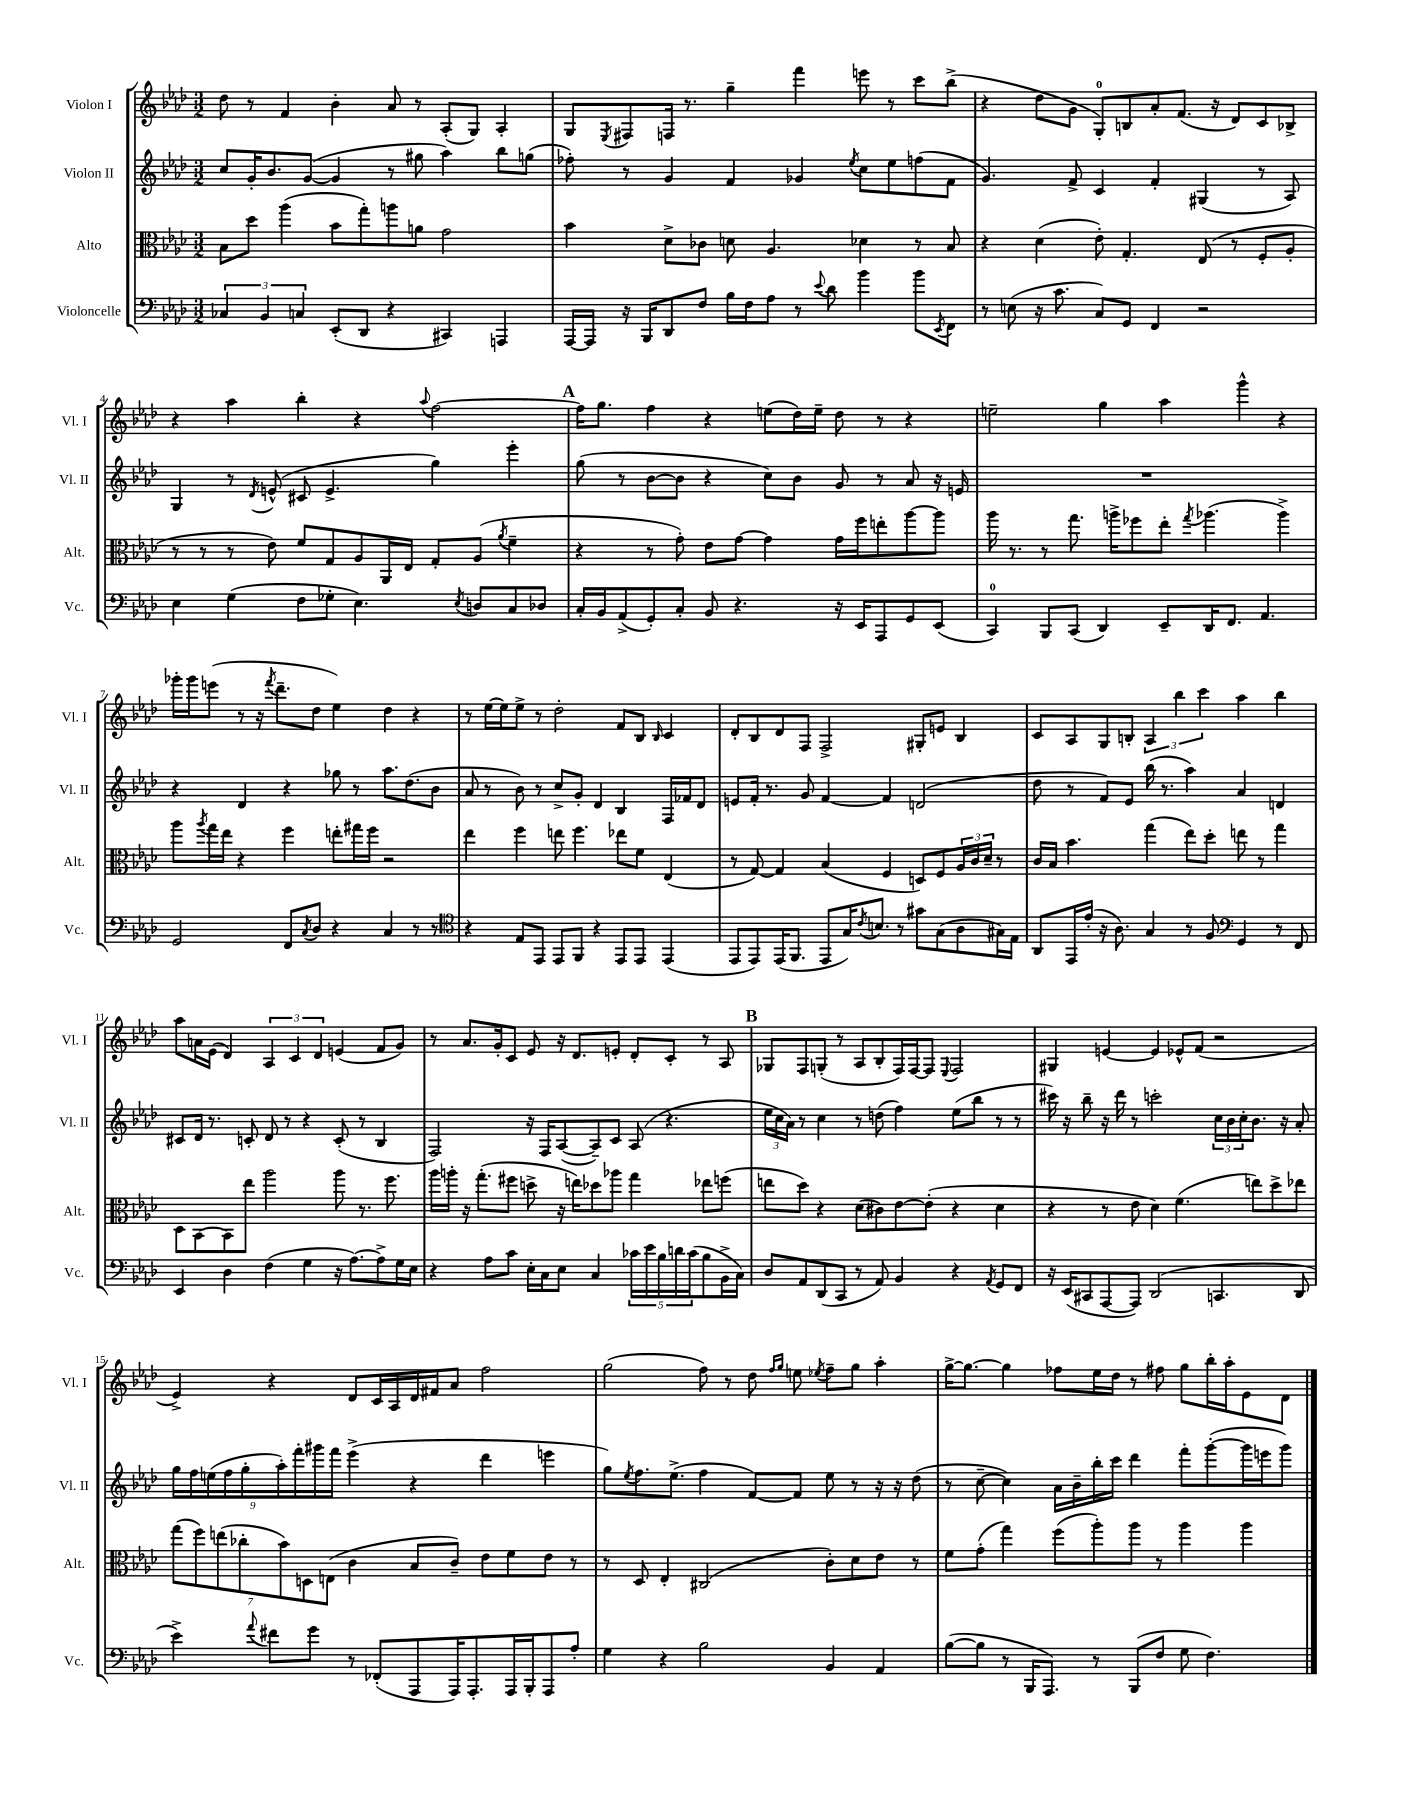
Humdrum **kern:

**kern	**kern	**kern	**kern
*part4	*part3	*part2	*part1
*staff4	*staff3	*staff2	*staff1
*I"Violoncelle	*I"Alto	*I"Violon II	*I"Violon I
*I'Vc.	*I'Alt.	*I'Vl. II	*I'Vl. I
*clefF4	*clefC3	*clefG2	*clefG2
*k[b-e-a-d-]	*k[b-e-a-d-]	*k[b-e-a-d-]	*k[b-e-a-d-]
*M3/2	*M3/2	*M3/2	*M3/2
=1	=1	=1	=1
6C-X/	8B-\L	8cc/L	8dd-\
.	8dd-\J	16g'/K	8r
6BB-/	.	.	.
.	.	8.b-/	.
.	(4aa-\	.	4f/
6Cn/	.	.	.
.	.	([8g/J	.
(8EE-'/L	8b-\L	4g/]	4b-'\
8DD-/J	8gg'\)	.	.
4r	8aan\	8r	8a-/
.	8an\J	8gg#X\	8r
4CC#X/)	2g\	4aa-\)	(8A-'/L
.	.	.	8G/J)
4AAAn/	.	8bb-\L	4A-'/
.	.	(8ggn\J	.
=2	=2	=2	=2
[16AAA-/LL	4b-\	8ff-X'\)	8G/L
16AAA-/JJ]	.	.	.
.	.	.	8qE-/
16r	.	8r	8F#X/
16BBB-/KL	.	.	.
8DD-/	8d-^\L	4g/	16Fn/Jk
.	.	.	8.r
8F/J	8c-X\J	.	.
16B-\LL	8dn\	4f/	4gg~\
16F\J	.	.	.
8A-\J	4.A-/	.	.
8r	.	4g-X/	4fff\
8qqe-/	.	.	.
8d-\	.	.	.
.	.	8qee-/	.
4b-\	4d-X\	8cc\L	8eeen\
.	.	8ee-\	8r
8b-\L	8r	(8ffn\	8ccc\L
8qEE-/	.	.	.
8FF\J	8B-/	8f\J	(8bb-^\J
=3	=3	=3	=3
8r	4r	4.g/)	4r
(8En\	.	.	.
16r	(4d-\	.	8dd-\L
8.c\	.	.	.
.	.	8f^/	8g\J
8C/L)	8e-'\)	4c/	8G'/L)
8GG/J	4.G'/	.	8Bn/
4FF/	.	4f'/	8a-'/
.	.	.	(8.f/J
2r	(8E-/	(4G#X/	.
.	.	.	16r
.	8r	.	8d-/L)
.	8F'/L	8r	8c/
.	8A-'/J	8A-/)	8B-X^/J
!!LO:LB:g=z
=4	=4	=4	=4
4E-\	8r	4G/	4r
.	8r	.	.
(4G\	8r	8r	4aa-\
.	.	8qd-/	.
.	8e-\)	(8en^^/	.
8F\L	8f/L	8c#X/	4bb-'\
8G-X'\J	8G/	4.e^/	.
4.E-\)	8A-/	.	4r
.	16AA-/L	.	.
.	16E-/JJ	.	.
.	.	.	8qqaa-/
.	8G'/L	4gg\)	[2ff\
8qE-/	.	.	.
8Dn/L	(8A-/J	.	.
.	8qa-/	.	.
8C/	4f~\	4eee-'\	.
8D-X/J	.	.	.
!!LO:REH:place=s1:t=A
=5	=5	=5	=5
16C'/LL	4r	(8gg\	16ff\KL]
16BB-/J	.	.	8.gg\J
(8AA-^/	.	8r	.
8GG'/)	8r	[8b-\L	4ff\
8C'/J	8g'\)	8b-\J]	.
8BB-/	8e-\L	4r	4r
4.r	[8g\J	.	.
.	4g\]	8cc\L)	(8een\L
.	.	8b-\J	16dd-\L)
.	.	.	16ee~\JJ
16r	16g\LL	8g/	8dd-\
16EE-/KL	16ff\J	.	.
8AAA-/	8een'\	8r	8r
8GG/	[8aa-\	8a-/	4r
(8EE-/J	8aa-\J]	16r	.
.	.	16en/	.
=6	=6	=6	=6
4CC/)	16aa-\	1.r	2een~\
.	8.r	.	.
8BBB-/L	8r	.	.
(8CC/J	8.gg\	.	.
4DD-/)	.	.	4gg\
.	16aan^\KL	.	.
.	8ff-X\	.	.
8EE-~/L	8ee-'\J	.	4aa-\
.	8qgg/	.	.
16DD-/K	(4.aa-X\	.	.
8.FF/J	.	.	.
.	.	.	4ggg^^\
4.AA-/	.	.	.
.	4aa-^\)	.	4r
!!LO:LB:g=z
=7	=7	=7	=7
2GG/	8aa-\L	4r	16ggg-X'\LL
.	.	.	16ggg-\J
.	8qaa-/	.	.
.	16gg\L	.	(8eeen\J
.	16ee-\JJ	.	.
.	4r	4d-/	8r
.	.	.	16r
.	.	.	8qfff/
.	.	.	8.ddd-~\L
8FF/L	4ff\	4r	.
8qC/	.	.	.
8D-/J	.	.	8dd-\J
4r	8een'\L	8gg-X\	4ee-\)
.	16gg#X\L	8r	.
.	16ff\JJ	.	.
4C/	2r	8.aa-\L	4dd-\
.	.	(8.dd-\	.
8r	.	.	4r
8r	.	8b-\J	.
=8	=8	=8	=8
*clefC4	*	*	*
4r	4ee-\	8a-/	8r
.	.	8r	[16ee-\LL
.	.	.	16ee-\J]
8E-/L	4ff\	8b-\)	8ee-^\J
8EE-/J	.	8r	8r
8EE-/L	8een\	8cc^/L	2dd-'\
8FF/J	4.ff\	8g'/J	.
4r	.	4d-/	.
8EE-/L	8ee-X\L	4B-/	8f/L
8EE-/J	8f\J	.	8B-/J
.	.	.	16qqB-/
(4EE-/	(4E-/	16F/LL	4c/
.	.	16f-X/J	.
.	.	8d-/J	.
=9	=9	=9	=9
8EE-/L	8r	8en/L	8d-'/L
8EE-/)	[8G/)	16f'/Jk	8B-/
.	.	8.r	.
(16EE-/K	4G/]	.	8d-/
8.FF/J	.	.	.
.	.	8g/	8F/J
8EE-/L	(4B-/	[4f/	2F^/
16G/K)	.	.	.
8qc/	.	.	.
8.Bn/J	.	.	.
.	4F/	4f/]	.
8r	.	.	.
8g#X\L	8Dn/L)	(2dn/	8G#X'/L
(8G\	8F/	.	8en/J
8A-\	24A-/L	.	4B-/
.	24c/	.	.
.	24d-~/JJ	.	.
16G#X\L)	8r	.	.
16E-\JJ	.	.	.
=10	=10	=10	=10
8AA-/L	16c/LL	8dd-\	8c/L
.	16B-/JJ	.	.
16EE-/L	4.b-\	8r	8A-/
(16e-'/JJ	.	.	.
16r	.	8f/L)	8G/
8.A-\)	.	.	.
.	.	8e-/J	8Bn'/J
4G/	(4gg\	(16bb-\	6A-/
.	.	8.r	.
.	.	.	6bb-\
8r	8ee-\L)	4aa-\)	.
.	.	.	6ccc\
8F/	8dd-'\J	.	.
*clefF4	*	*	*
4GG/	8een\	4a-/	4aa-\
.	8r	.	.
8r	4gg\	4dn/	4bb-\
8FF/	.	.	.
!!LO:LB:g=z
=11	=11	=11	=11
4EE-/	8D-\L	8c#X/L	8aa-\L
.	[8BB-\	16d-/Jk	16an\L
.	.	8.r	(16e-\JJ
4D-\	8BB-\]	.	4d-/)
.	8ee-\J	8cn'/	.
(4F\	2aa-\	8d-/	6A-/
.	.	8r	.
.	.	.	6c/
4G\	.	4r	.
.	.	.	6d-/
16r	8aa-\	(8c'/	(4en/
[8.A-\L)	.	.	.
.	8.r	8r	.
8A-^\]	.	4B-/	8f/L
.	8.ff\	.	.
16G\L	.	.	8g/J)
16E-\JJ	.	.	.
=12	=12	=12	=12
4r	16aa-\LL	2F/)	8r
.	16aan'\JJ	.	.
.	16r	.	8.a-/L
.	(8.gg'\L	.	.
8A-\L	.	.	.
.	.	.	16g'/k
8c\J	8ff#X\J	.	8c/J
16E-'\LL	8ddn^\	16r	8e-/
16C\J	.	16F/KL	.
8E-\J	16r	([8A-/	16r
.	16een\KL)	.	8.d-/L
4C/	8dd-X\	8A-~/])	.
.	8aa-X\J	8c/J	8en'/J
20c-X\LL	4gg\	(8A-/	8d-'/L
20e-\	.	.	.
20B-\	.	.	.
.	.	4.r	8c'/J
20dn\	.	.	.
(20c-\J	.	.	.
8B-\	8ee-X\L	.	8r
16BB-^\L	(8ffn\J	.	8A-/
16C\JJ)	.	.	.
!!LO:REH:place=s1:t=B
=13	=13	=13	=13
8D-/L	8een\L	24ee-\LL	8G-X/L
.	.	24cc\	.
.	.	24a-\JJ)	.
8AA-/	8dd-\J)	8r	8F/
(8DD-/	4r	4cc\	(8Gn'/J
8CC/J	.	.	8r
8r	(8d-\L	8r	8A-/L
8AA-/)	8c#X\)	(8ddn\	8B-'/
4BB-/	[8e-\	4ff\)	16F/L)
.	.	.	[16F/J
.	(8e-'\J]	.	8F/J]
.	.	.	8qqE-/
4r	4r	(8ee-\L	2F/
.	.	8bb-\J	.
8qAA-/	.	.	.
8GG/L	4d-\	8r	.
8FF/J	.	8r	.
=14	=14	=14	=14
16r	4r	16ccc#X\)	4G#X/
(16EE-/KL	.	16r	.
8CC#X/	.	8bb-~\	.
[8AAA-/	8r	16r	[4en/
.	.	16ddd-\	.
8AAA-/J])	8e-\	8r	.
(2DD-/	4d-\)	2cccn'\	4e/]
.	(4.f\	.	8e-X^^/L
.	.	.	(8f/J
4.CCn/	.	24cc\LL	2r
.	.	24b-\	.
.	.	24cc'\J	.
.	8een\L)	8.b-\J	.
.	8dd-^\	.	.
.	.	16r	.
8DD-/	8ee-X\J	8a-'/	.
!!LO:LB:g=z
=15	=15	=15	=15
4e-^\)	(14gg\L	18gg\LL	4e-^/)
.	.	18ff\	.
.	14ff\)	.	.
.	.	(18een\	.
.	(14een\	.	.
.	.	18ff\	.
.	14cc-X'\	.	.
.	.	18gg'\	.
8qqa-/	.	.	.
8f#X\L	.	.	4r
.	.	18aa-'\)	.
.	14b-\)	.	.
.	.	18fff'\	.
.	14Dn\	.	.
8g\J	.	.	.
.	.	18ggg#X\	.
.	(14En\J	.	.
.	.	18fff\JJ	.
8r	4c\	(4eee-^\	8d-/L
(8FF-X'/L	.	.	16c/L
.	.	.	16A-/
8AAA-/	8B-/L	4r	16d-/
.	.	.	16f#X/J
16AAA-/K)	8c~/J)	.	8a-/J
8.AAA-'/	.	.	.
.	8e-\L	4ddd-\	2ff\
16AAA-/L	8f\	.	.
16BBB-'/J	.	.	.
8AAA-/	8e-\J	4eeen\	.
8A-'/J	8r	.	.
=16	=16	=16	=16
4G\	8r	8gg\L)	(2gg\
.	.	8qee-/	.
.	8D-/	8.ff\	.
4r	4E-'/	.	.
.	.	(8.ee-^\J	.
2B-\	(2C#X/	4ff\	8ff\)
.	.	.	8r
.	.	[8f/L)	8dd-\
.	.	.	16qqff/LL
.	.	.	16qqgg/JJ
.	.	8f/J]	8een\
.	.	.	8qee-X/
4BB-/	8c'\L)	8ee-\	8ff~\L
.	8d-\	8r	8gg\J
4AA-/	8e-\J	16r	4aa-'\
.	.	16r	.
.	8r	(8dd-\	.
=17	=17	=17	=17
([8B-\L	8f\L	8r	[16gg^\KL
.	.	.	8.gg\J_
8B-\J]	(8g'\J	[8cc~\	.
8r	4gg\)	4cc\])	4gg\]
16BBB-/KL	.	.	.
8.AAA-/J)	.	.	.
.	(8ff\L	16a-\LL	8ff-X\L
.	.	16b-~\	.
8r	8aa-'\)	16bb-'\	16ee-\L
.	.	16ccc\JJ	16dd-\JJ
(8BBB-/L	8aa-\J	4ddd-\	8r
8F/J	8r	.	8ff#X\
8G\	4aa-\	8fff'\L	8gg\L
4.F\)	.	([8ggg'\	16bb-'\L
.	.	.	16aa-'\J
.	4aa-\	16ggg\L]	8e-\
.	.	16eeen\J	.
.	.	8ggg\J)	8d-\J
==	==	==	==
*-	*-	*-	*-
